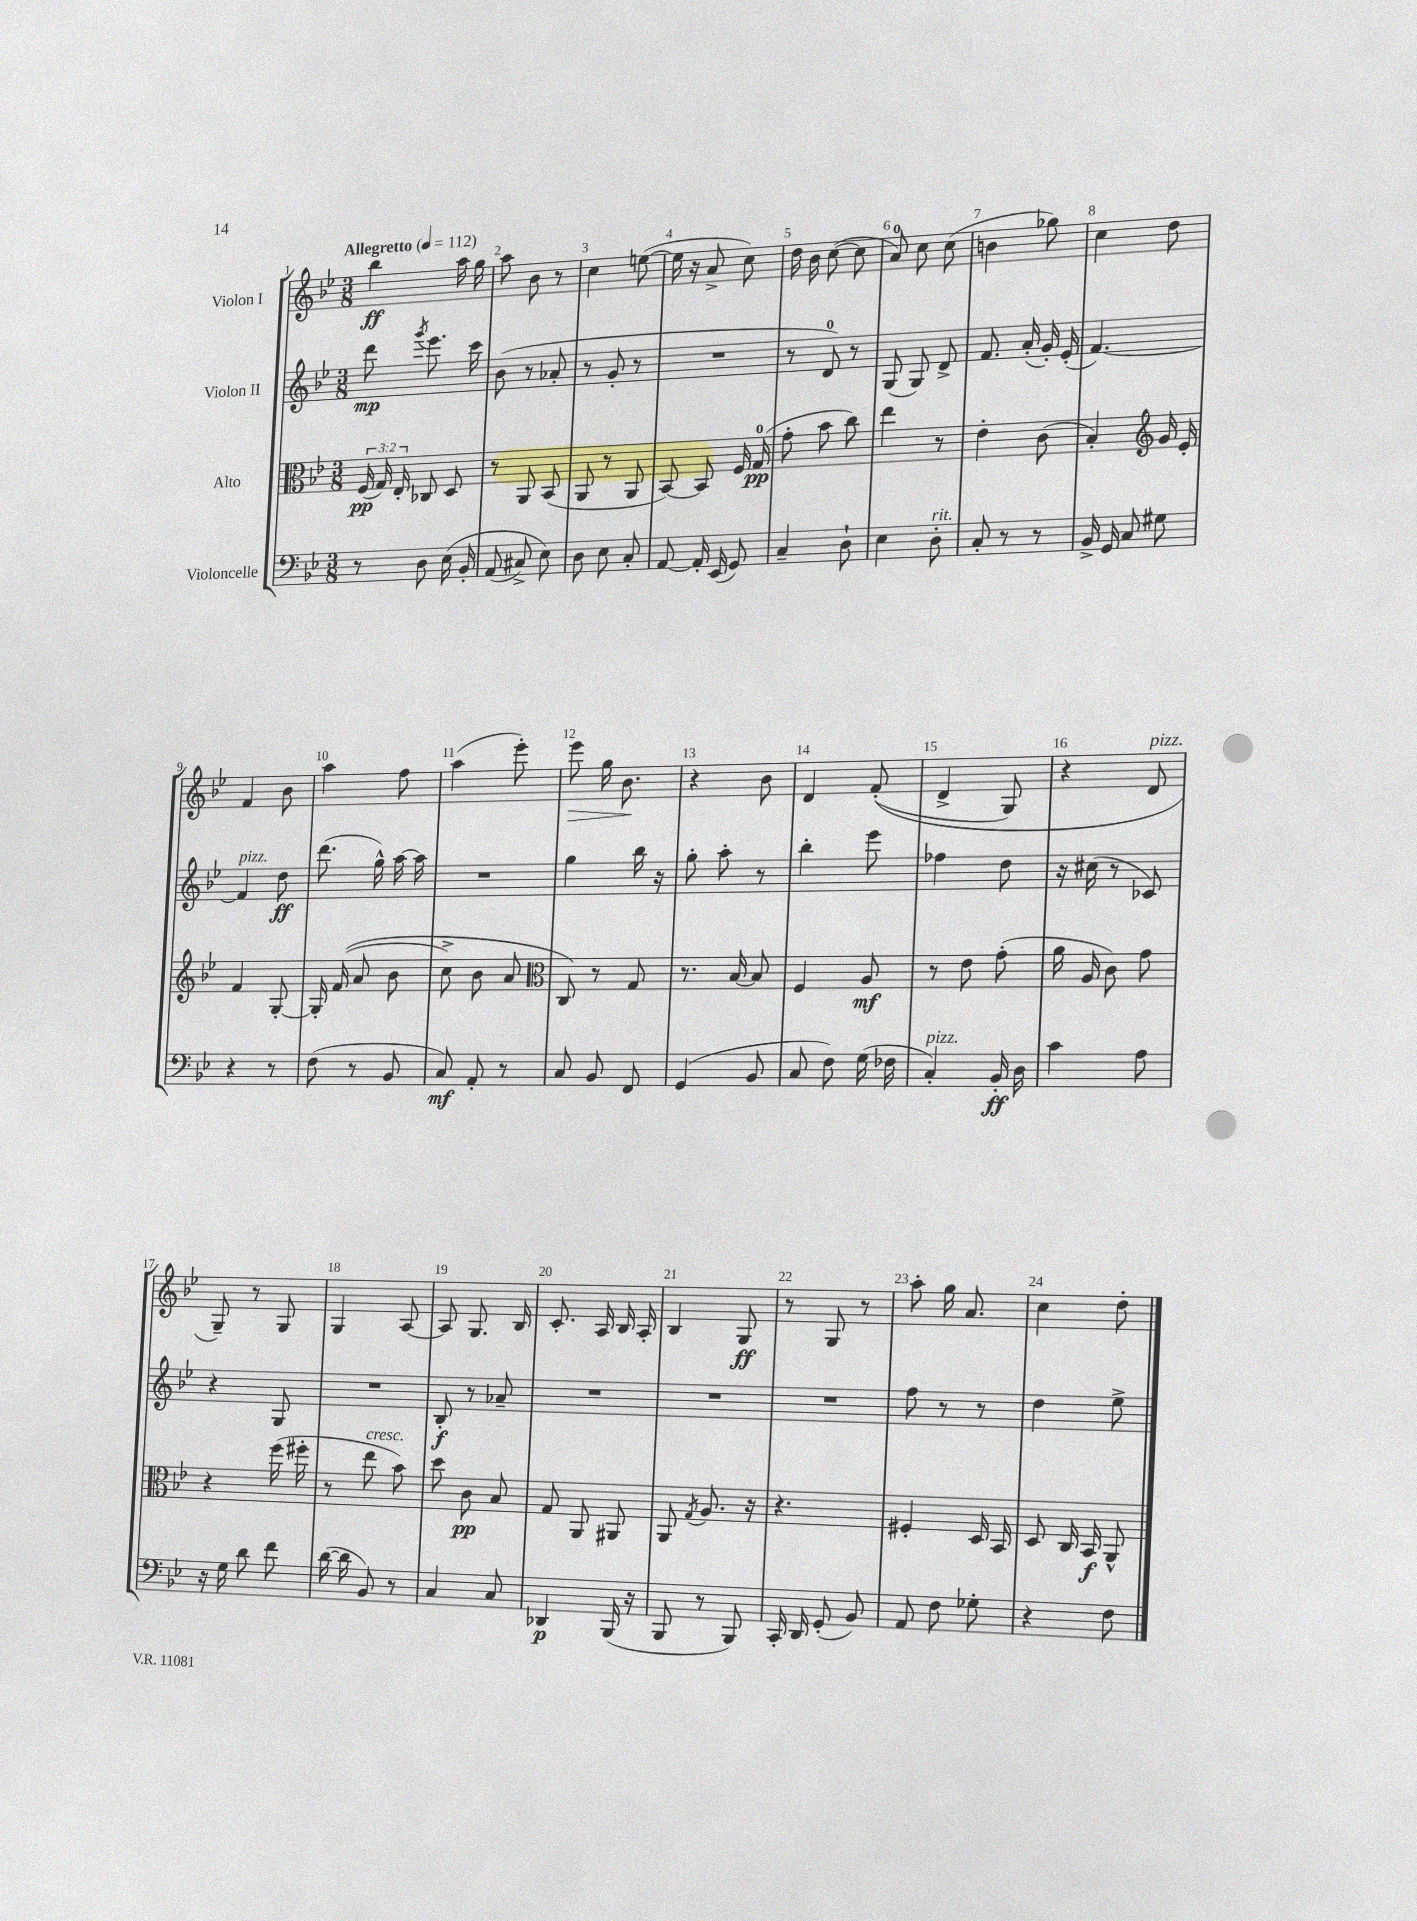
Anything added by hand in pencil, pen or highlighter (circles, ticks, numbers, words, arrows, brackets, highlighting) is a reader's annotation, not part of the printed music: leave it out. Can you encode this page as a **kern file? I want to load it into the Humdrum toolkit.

**kern	**dynam	**kern	**dynam	**kern	**dynam	**kern	**dynam
*part4	*part4	*part3	*part3	*part2	*part2	*part1	*part1
*staff4	*staff4	*staff3	*staff3	*staff2	*staff2	*staff1	*staff1
*I"Violoncelle	*	*I"Alto	*	*I"Violon II	*	*I"Violon I	*
*clefF4	*	*clefC3	*	*clefG2	*	*clefG2	*
*k[b-e-]	*	*k[b-e-]	*	*k[b-e-]	*	*k[b-e-]	*
*M3/8	*	*M3/8	*	*M3/8	*	*M3/8	*
*MM112	*	*MM112	*	*MM112	*	*MM112	*
=1	=1	=1	=1	=1	=1	=1	=1
!	!	!	!	!	!	!LO:TX:a:B:t=Allegretto	!
8r	.	(24F/	pp	8ddd\	mp	4bb-\	ff
.	.	24G/)	.	.	.	.	.
.	.	24E-'/	.	.	.	.	.
.	.	.	.	8qggg/	.	.	.
8D\	.	8C-X/	.	8.eee-\	.	.	.
(16E-\	.	8D/	.	.	.	16aa\	.
16BB-'/	.	.	.	16ccc\	.	16gg\	.
=2	=2	=2	=2	=2	=2	=2	=2
(8AA/	.	8r	.	(8b-\	.	8aa\	.
8C#X^/)	.	8AA/	.	8r	.	8b-\	.
8E-\)	.	(8BB-/	.	8a-X'/	.	8r	.
=3	=3	=3	=3	=3	=3	=3	=3
8D\	.	8AA/	.	8r	.	4cc\	.
8E-\	.	8r	.	8g'/	.	.	.
8C'/	.	8AA/	.	8r	.	([8een\	.
=4	=4	=4	=4	=4	=4	=4	=4
[8AA/	.	[8BB-/)	.	4.r	.	16ee\]	.
.	.	.	.	.	.	16r	.
16AA'/]	.	8BB-/]	.	.	.	8a^/	.
(16EE-/	.	.	.	.	.	.	.
8GG/)	.	16F/	.	.	.	8cc\)	.
.	.	(16G/	pp	.	.	.	.
=5	=5	=5	=5	=5	=5	=5	=5
4C~/	.	8g'\	.	8r	.	16dd\	.
.	.	.	.	.	.	16b-\	.
.	.	8b-\	.	8d/)	.	([8cc\	.
8D`\	.	8cc\)	.	8r	.	8cc\]	.
=6	=6	=6	=6	=6	=6	=6	=6
4E-\	.	4ee-\	.	(8G/	.	8a/)	.
.	.	.	.	8G/)	.	8cc\	.
!LO:TX:a:i:t=rit.	!	!	!	!	!	!	!
8D'\	.	8r	.	8d^/	.	(8cc\	.
=7	=7	=7	=7	=7	=7	=7	=7
8C'/	.	4e-'\	.	8.f/	.	4bn\	.
8r	.	.	.	.	.	.	.
.	.	.	.	(16a'/	.	.	.
8r	.	(8c\	.	16g'/)	.	8gg-X\)	.
.	.	.	.	(16e-'/	.	.	.
=8	=8	=8	=8	=8	=8	=8	=8
16BB-^/	.	4B-'/)	.	[4.f/)	.	4cc\	.
16GG/	.	.	.	.	.	.	.
8C/	.	.	.	.	.	.	.
*	*	*clefG2	*	*	*	*	*
8G#X\	.	16g/	.	.	.	8dd\	.
.	.	16e-'/	.	.	.	.	.
!!LO:LB:g=z
=9	=9	=9	=9	=9	=9	=9	=9
!	!	!	!	!LO:TX:a:i:t=pizz.	!	!	!
4r	.	4f/	.	4f/]	.	4f/	.
8r	.	[8G'/	.	8dd\	ff	8b-\	.
=10	=10	=10	=10	=10	=10	=10	=10
(8F\	.	16G'/]	.	(8.ddd\	.	4aa\	.
.	.	((16f/	.	.	.	.	.
8r	.	8a/	.	.	.	.	.
.	.	.	.	16gg^^\)	.	.	.
8BB-/	.	8b-\	.	[16aa\	.	8ff\	.
.	.	.	.	16aa\]	.	.	.
=11	=11	=11	=11	=11	=11	=11	=11
8C/)	mf	8cc^\)	.	4.r	.	(4aa\	.
8AA'/	.	8b-\	.	.	.	.	.
8r	.	8a/	.	.	.	8eee-'\)	.
=12	=12	=12	=12	=12	=12	=12	=12
*	*	*clefC3	*	*	*	*	*
!	!	!	!	!	!	!	!LO:HP:b
8C/	.	8C/)	.	4gg\	.	8eee-\	>
8BB-/	.	8r	.	.	.	16gg\	.
.	.	.	.	.	.	8.b-\	.
8FF/	.	8G/	.	16bb-\	.	.	.
.	.	.	.	16r	.	.	.
.	.	.	.	.	.	.	]
=13	=13	=13	=13	=13	=13	=13	=13
(4GG/	.	8.r	.	8gg'\	.	4r	.
.	.	.	.	8aa'\	.	.	.
.	.	[16B-/	.	.	.	.	.
8BB-/	.	8B-/]	.	8r	.	8b-\	.
=14	=14	=14	=14	=14	=14	=14	=14
8C/	.	4F/	.	4bb-'\	.	4d/	.
8F\)	.	.	.	.	.	.	.
(16G\	.	8A/	mf	8eee-\	.	((8f'/	.
16F-X\	.	.	.	.	.	.	.
=15	=15	=15	=15	=15	=15	=15	=15
!LO:TX:a:i:t=pizz.	!	!	!	!	!	!	!
4C'/)	.	8r	.	4ff-X\	.	4d^/	.
.	.	8e-\	.	.	.	.	.
16BB-'/	ff	(8g'\	.	8dd\	.	8G/)	.
16D\	.	.	.	.	.	.	.
=16	=16	=16	=16	=16	=16	=16	=16
4c\	.	16a\	.	16r	.	4r	.
.	.	16A/	.	(16cc#X\	.	.	.
.	.	8c\)	.	8r	.	.	.
!	!	!	!	!	!	!LO:TX:a:i:t=pizz.	!
8A\	.	8g\	.	8c-X/)	.	8d/	.
!!LO:LB:g=z
=17	=17	=17	=17	=17	=17	=17	=17
16r	.	4r	.	4r	.	8G~/)	.
16G\	.	.	.	.	.	.	.
8d\	.	.	.	.	.	8r	.
8f\	.	(16ff\	.	8G/	.	8G/	.
.	.	16ff#X'\	.	.	.	.	.
=18	=18	=18	=18	=18	=18	=18	=18
([16d\	.	8r	.	4.r	.	4G/	.
16d\]	.	.	.	.	.	.	.
!	!	!LO:TX:a:i:t=cresc.	!	!	!	!	!
8BB-/)	.	8ee-\	.	.	.	.	.
8r	.	8b-\)	.	.	.	[8A/	.
=19	=19	=19	=19	=19	=19	=19	=19
4C/	.	8dd\	.	8B-'/	f	8A/]	.
.	.	8c\	pp	8r	.	8.G/	.
8C/	.	8B-/	.	8a-X~/	.	.	.
.	.	.	.	.	.	16B-/	.
=20	=20	=20	=20	=20	=20	=20	=20
4DD-X/	p	8G/	.	4.r	.	8.c'/	.
.	.	8AA/	.	.	.	.	.
.	.	.	.	.	.	16A/	.
(16BBB-/	.	8AA#X/	.	.	.	16B-/	.
16r	.	.	.	.	.	16A'/	.
=21	=21	=21	=21	=21	=21	=21	=21
8BBB-/	.	8AA/	.	4.r	.	4B-/	.
.	.	8qG/	.	.	.	.	.
8r	.	8.A/	.	.	.	.	.
8BBB-/)	.	.	.	.	.	8G/	ff
.	.	16r	.	.	.	.	.
=22	=22	=22	=22	=22	=22	=22	=22
16CC'/	.	4.r	.	4.r	.	8r	.
16DD/	.	.	.	.	.	.	.
(8GG'/	.	.	.	.	.	8G/	.
8BB-/)	.	.	.	.	.	8r	.
=23	=23	=23	=23	=23	=23	=23	=23
8AA/	.	4F#X'/	.	8ff\	.	8aa'\	.
8F\	.	.	.	8r	.	16gg\	.
.	.	.	.	.	.	8.a/	.
8G-X'\	.	16D/	.	8r	.	.	.
.	.	16BB-/	.	.	.	.	.
=24	=24	=24	=24	=24	=24	=24	=24
4r	.	8D/	.	4dd\	.	4cc\	.
.	.	16C/	.	.	.	.	.
.	.	16BB-/	f	.	.	.	.
8F\	.	8AA^^/	.	8ee-^\	.	8dd'\	.
==	==	==	==	==	==	==	==
*-	*-	*-	*-	*-	*-	*-	*-
